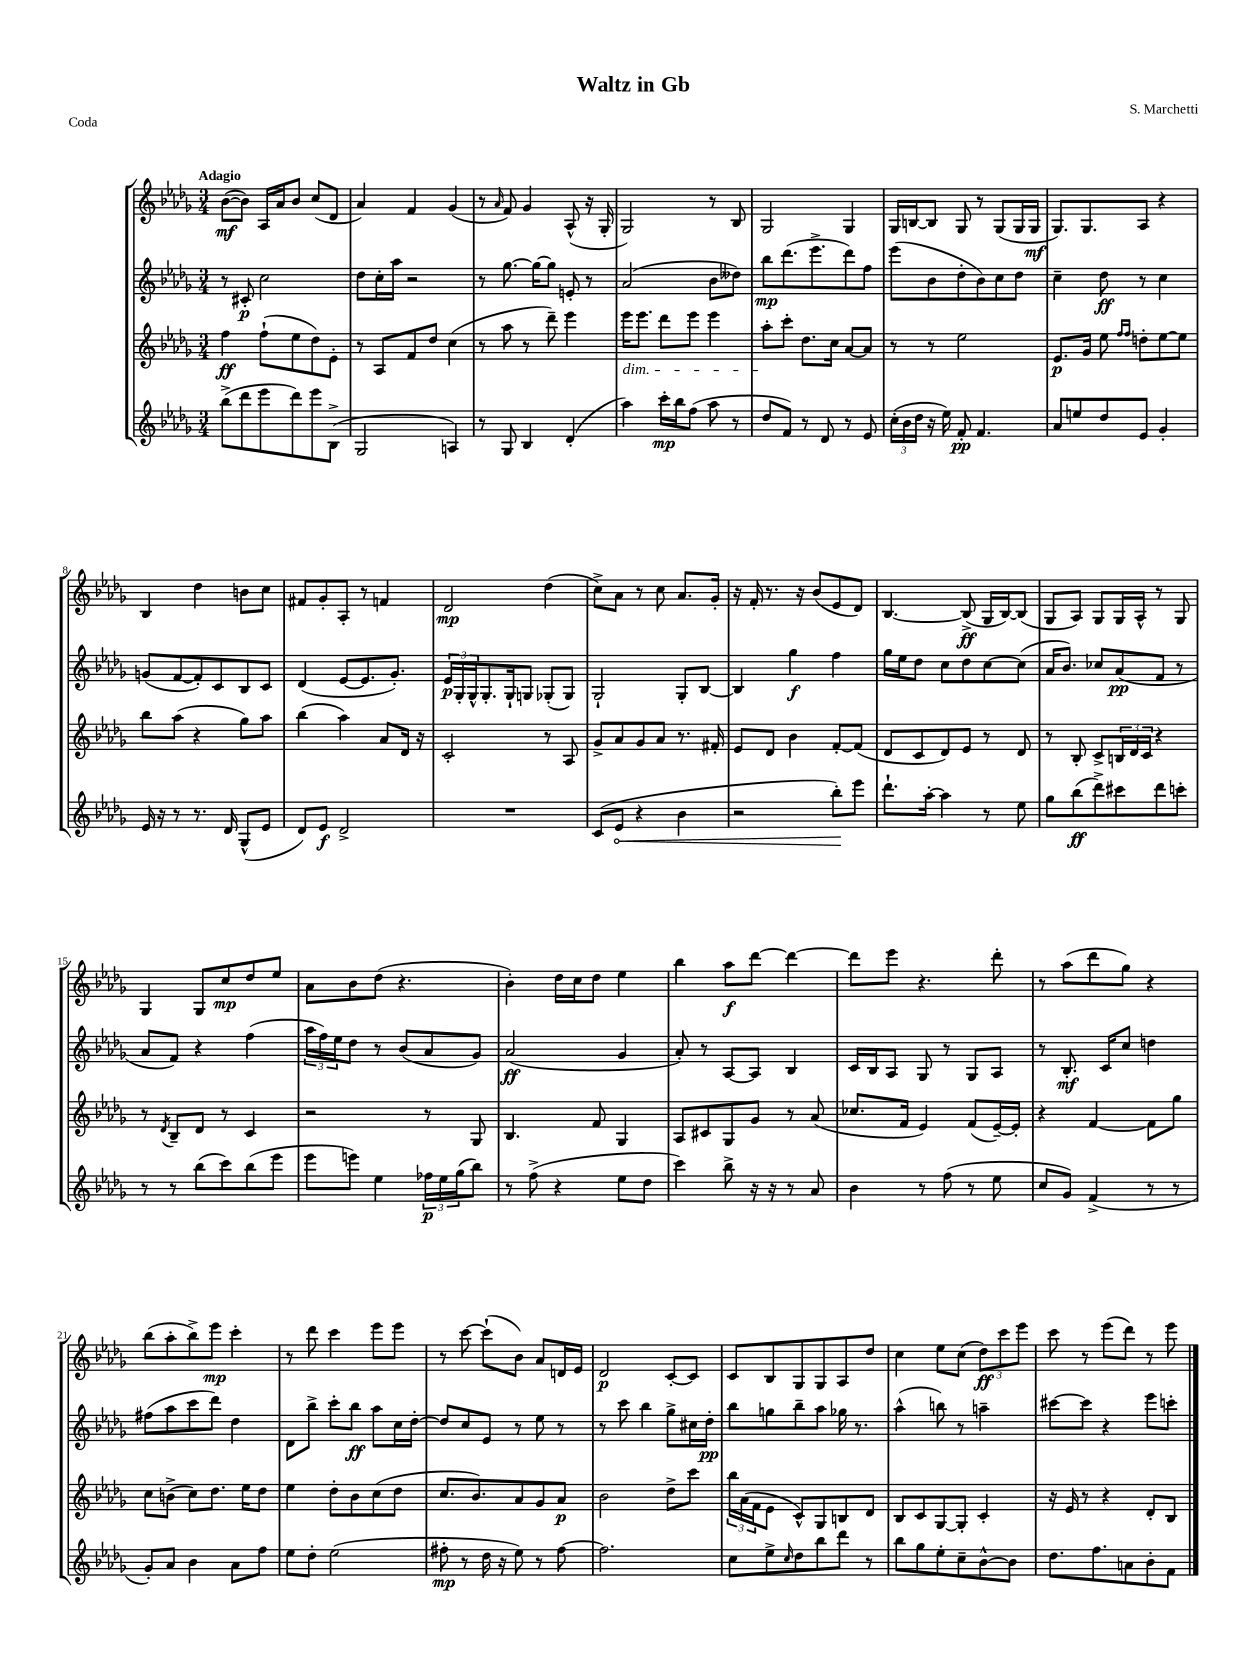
\header { title = "Waltz in Gb" composer = "S. Marchetti" piece = "Coda" }
<<
\new StaffGroup <<
\new Staff = "s0" {
    \clef treble \key des \major \numericTimeSignature \time 3/4 \tempo "Adagio"
    bes'8~\mf( bes'8) aes16 aes'16 bes'8 c''8( des'8 |
    aes'4) f'4 ges'4( |
    r8 \grace { aes'16 } f'8) ges'4 aes8-^( r16 ges16-. |
    ges2) r8 bes8 |
    ges2 ges4 |
    ges16 b16~ b8 ges8 r8 ges8( ges16 ges16\mf |
    ges8.) ges8. aes8 r4 |
    bes4 des''4 b'8 c''8 |
    fis'8 ges'8-. aes8-. r8 f'4 |
    des'2\mp des''4( |
    c''8->) aes'8 r8 c''8 aes'8. ges'16-. |
    r16 f'16-. r8. r16 bes'8( ees'8 des'8) |
    bes4.~ bes8->\ff( ges16 bes16~) bes8( |
    ges8 aes8) ges8 ges16 aes16-^ r8 ges8 |
    ges4 ges8 c''8\mp des''8 ees''8 |
    aes'8 bes'8 des''8( r4. |
    bes'4-.) des''16 c''16 des''8 ees''4 |
    bes''4 aes''8\f des'''8~ des'''4~ |
    des'''8 ees'''8 r4. des'''8-. |
    r8 aes''8( des'''8 ges''8) r4 |
    bes''8( aes''8-. bes''8->) ees'''8\mp c'''4-. |
    r8 des'''8 c'''4 ees'''8 ees'''8 |
    r8 c'''8~ c'''8-!( bes'8) aes'8 d'16 ees'16 |
    des'2\p c'8~-. c'8 |
    c'8 bes8 ges8 ges8 aes8 des''8 |
    c''4 ees''8 c''8( \tuplet 3/2 { des''8\ff) c'''8 ees'''8 } |
    c'''8 r8 ees'''8( des'''8) r8 ees'''8 \bar "|." |
}
\new Staff = "s1" {
    \clef treble \key des \major \numericTimeSignature \time 3/4
    r8 cis'8-.\p c''2 |
    des''8 c''16-. aes''16 r2 |
    r8 ges''8.~ ges''16~ ges''8 e'8-. r8 |
    aes'2( bes'8 deses''8) |
    bes''8\mp des'''8.( ees'''8.-> des'''8) f''8 |
    ees'''8( bes'8 des''8-. bes'8) c''8 des''8 |
    c''4-- des''8\ff r8 c''4 |
    g'8( f'8~ f'8-.) c'8 bes8 c'8 |
    des'4( ees'8~ ees'8. ges'8.-.) |
    \tuplet 3/2 { ees'16\p ges16-. ges16-^ } ges8.-. ges16-! g8 ges8-.( ges8) |
    ges2-! ges8-. bes8~ |
    bes4 ges''4\f f''4 |
    ges''16 ees''16 des''8 c''8 des''8 c''8~ c''8( |
    aes'16 bes'8.) ces''8 aes'8\pp( f'8 r8 |
    aes'8 f'8) r4 f''4( |
    \tuplet 3/2 { aes''16 f''16) ees''16 } des''8 r8 bes'8( aes'8 ges'8) |
    aes'2\ff( ges'4 |
    aes'8-.) r8 aes8~ aes8 bes4 |
    c'16 bes16 aes8 ges8 r8 ges8 aes8 |
    r8 bes8.-.\mf c'16 c''8 d''4 |
    fis''8( aes''8 c'''8 des'''8) des''4 |
    des'8 bes''8-> c'''8-. bes''8\ff aes''8 c''16 des''16~-. |
    des''8 c''8 ees'8 r8 ees''8 r8 |
    r8 c'''8 bes''4 ges''8-> cis''16 des''16-.\pp |
    bes''8 g''8 bes''8-- aes''8 ges''16 r8. |
    aes''4-^( b''8) r8 a''4-- |
    cis'''8~ cis'''8 r4 ees'''8 c'''8-. \bar "|." |
}
\new Staff = "s2" {
    \clef treble \key des \major \numericTimeSignature \time 3/4
    f''4\ff f''8-!( ees''8 des''8) ees'8-. |
    r8 aes8 f'8 des''8 c''4( |
    r8 aes''8 r8 des'''8--) ees'''4 |
    ees'''16\dim ees'''8. des'''8 ees'''8 ees'''4 |
    aes''8-.\! c'''8-. des''8. c''16 aes'8~ aes'8 |
    r8 r8 ees''2 |
    ees'8.\p ges'16 ees''8 \grace { f''16 f''16 } d''8-. ees''8~ ees''8 |
    bes''8 aes''8( r4 ges''8) aes''8 |
    bes''4( aes''4) aes'8 des'16 r16 |
    c'2-. r8 aes8 |
    ges'8-> aes'8 ges'8 aes'8 r8. fis'16-. |
    ees'8 des'8 bes'4 f'8~-. f'8( |
    des'8 c'8 des'8) ees'8 r8 des'8 |
    r8 bes8-. c'8-> \tuplet 3/2 { b16 des'16 c'16 } r4 |
    r8 \acciaccatura { des'8 } bes8-- des'8 r8 c'4 |
    r2 r8 ges8 |
    bes4. f'8 ges4 |
    aes8 cis'8 ges8 ges'8 r8 aes'8( |
    ces''8. f'16 ees'4) f'8( ees'16~--) ees'16-. |
    r4 f'4~ f'8 ges''8 |
    c''8 b'8->( c''8) des''8. ees''16 des''8 |
    ees''4 des''8-. bes'8 c''8( des''8 |
    c''8. bes'8.) aes'8 ges'8 aes'8\p |
    bes'2 des''8-> c'''8 |
    \tuplet 3/2 { bes''16 aes'16( f'16 } ees'8 c'8-^) ges8 b8 des'8 |
    bes8 c'8 ges8~ ges8-. c'4-. |
    r16 ees'16 r8 r4 des'8-. bes8 \bar "|." |
}
\new Staff = "s3" {
    \clef treble \key des \major \numericTimeSignature \time 3/4
    bes''8->( des'''8 ees'''8 des'''8) ees'''8 bes8->( |
    ges2 a4) |
    r8 ges8 bes4 des'4-.( |
    aes''4) c'''16-.\mp bes''16 f''8( aes''8 r8 |
    des''8 f'8) r8 des'8 r8 ees'8 |
    \tuplet 3/2 { c''16-.( bes'16 des''16 } r16 ees''16) f'8-.\pp f'4. |
    aes'8 e''8 des''8 ees'8 ges'4-. |
    ees'16 r16 r8 r8. des'16 ges8-^( ees'8 |
    des'8) ees'8\f des'2-> |
    R2. |
    c'8( \once \override Hairpin.circled-tip = ##t ees'8\< r4 bes'4 |
    r2 bes''8-.\!) ees'''8 |
    des'''8.-! aes''16~-. aes''4 r8 ees''8 |
    ges''8 bes''8\ff( des'''8->) cis'''8 des'''8 c'''8-. |
    r8 r8 bes''8( c'''8) bes''8( ees'''8 |
    ees'''8 e'''8) ees''4 \tuplet 3/2 { fes''16\p ees''16 ges''16( } bes''8) |
    r8 f''8->( r4 ees''8 des''8 |
    c'''4) bes''8-> r16 r16 r8 aes'8 |
    bes'4 r8 f''8( r8 ees''8 |
    c''8 ges'8) f'4->( r8 r8 |
    ges'8-.) aes'8 bes'4 aes'8 f''8 |
    ees''8 des''8-. ees''2( |
    fis''8-.\mp r8 des''16 r16 ees''8) r8 fis''8~ |
    fis''2. |
    c''8 ees''8-> \grace { c''16 } des''8 bes''8 des'''8 r8 |
    bes''8 ges''8 ees''8-. c''8-- bes'8~-^ bes'8 |
    des''8. f''8. a'8 bes'8-. f'8 \bar "|." |
}
>>
>>
